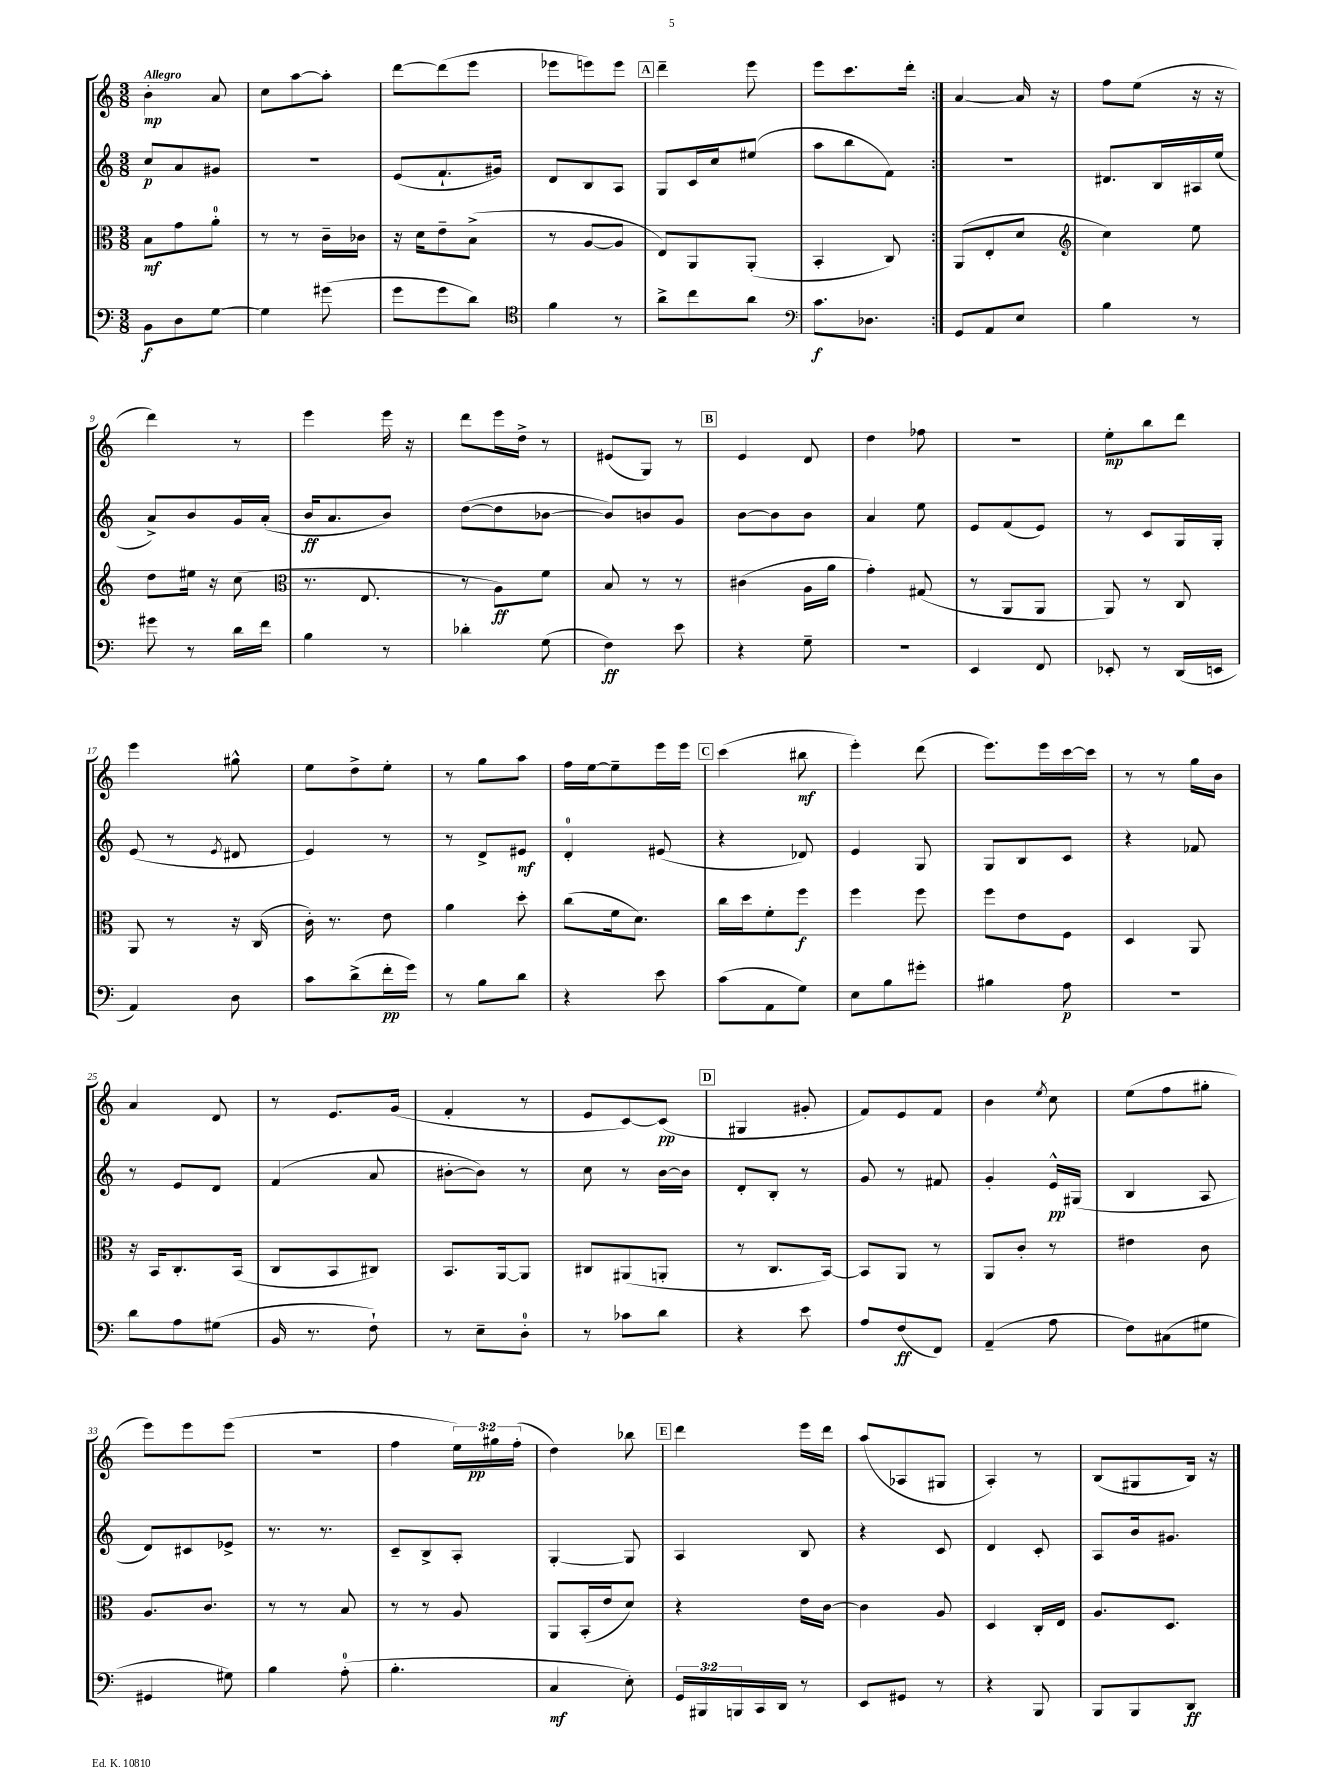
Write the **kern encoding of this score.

**kern	**dynam	**kern	**dynam	**kern	**dynam	**kern	**dynam
*part4	*part4	*part3	*part3	*part2	*part2	*part1	*part1
*staff4	*staff4	*staff3	*staff3	*staff2	*staff2	*staff1	*staff1
*clefF4	*	*clefC3	*	*clefG2	*	*clefG2	*
*k[]	*	*k[]	*	*k[]	*	*k[]	*
*M3/8	*	*M3/8	*	*M3/8	*	*M3/8	*
=1	=1	=1	=1	=1	=1	=1	=1
!	!	!	!	!	!	!LO:TX:a:B:t=Allegro	!
8BB\L	f	8B\L	mf	8cc/L	p	4b'\	mp
8D\	.	8g\	.	8a/	.	.	.
[8G\J	.	8a'\J	.	8g#X/J	.	8a/	.
=2	=2	=2	=2	=2	=2	=2	=2
4G\]	.	8r	.	4.r	.	8cc\L	.
.	.	8r	.	.	.	[8aa\	.
(8g#X\	.	16c~\LL	.	.	.	8aa'\J]	.
.	.	16c-X\JJ	.	.	.	.	.
=3	=3	=3	=3	=3	=3	=3	=3
8g\L	.	16r	.	(8e/L	.	[8ddd\L	.
.	.	16d\KL	.	.	.	.	.
8g\	.	8e~\	.	8.f`/	.	(8ddd\]	.
8d\J)	.	(8B^\J	.	.	.	8eee\J	.
.	.	.	.	16g#X/Jk)	.	.	.
=4	=4	=4	=4	=4	=4	=4	=4
*clefC4	*	*	*	*	*	*	*
4f\	.	8r	.	8d/L	.	8eee-X\L	.
.	.	[8A/L	.	8B/	.	8eeen\)	.
8r	.	8A/J]	.	8A/J	.	8eee\J	.
!!LO:REH:place=s1:t=A
=5	=5	=5	=5	=5	=5	=5	=5
8a^\L	.	8E/L)	.	8G/L	.	4ddd~\	.
8cc\	.	8AA/	.	16c/L	.	.	.
.	.	.	.	16cc/J	.	.	.
8a\J	.	(8AA'/J	.	(8ee#X/J	.	8eee\	.
=6	=6	=6	=6	=6	=6	=6	=6
*clefF4	*	*	*	*	*	*	*
8.c\L	f	4BB'/	.	8aa\L	.	8eee\L	.
.	.	.	.	8bb\	.	8.ccc\	.
8.D-X\J	.	.	.	.	.	.	.
.	.	8C/)	.	8f\J)	.	.	.
.	.	.	.	.	.	16ddd'\Jk	.
=7:|!	=7:|!	=7:|!	=7:|!	=7:|!	=7:|!	=7:|!	=7:|!
8GG/L	.	(8AA/L	.	4.r	.	[4a/	.
8AA/	.	8E'/	.	.	.	.	.
8E/J	.	8d/J	.	.	.	16a/]	.
.	.	.	.	.	.	16r	.
=8	=8	=8	=8	=8	=8	=8	=8
*	*	*clefG2	*	*	*	*	*
4B\	.	4cc\)	.	8.d#X/L	.	8ff\L	.
.	.	.	.	.	.	(8ee\J	.
.	.	.	.	16B/L	.	.	.
8r	.	8ee\	.	16A#X/	.	16r	.
.	.	.	.	(16ee/JJ	.	16r	.
!!LO:LB:g=z
=9	=9	=9	=9	=9	=9	=9	=9
8g#X\	.	8dd\L	.	8a^/L)	.	4ddd\)	.
8r	.	16ee#X\Jk	.	8b/	.	.	.
.	.	16r	.	.	.	.	.
16d\LL	.	(8cc\	.	16g/L	.	8r	.
16f\JJ	.	.	.	(16a'/JJ	.	.	.
=10	=10	=10	=10	=10	=10	=10	=10
*	*	*clefC3	*	*	*	*	*
4B\	.	8.r	.	16b/KL	ff	4eee\	.
.	.	.	.	8.a/	.	.	.
.	.	8.E/	.	.	.	.	.
8r	.	.	.	8b/J)	.	16eee\	.
.	.	.	.	.	.	16r	.
=11	=11	=11	=11	=11	=11	=11	=11
4d-X'\	.	8r	.	([8dd\L	.	8ddd\L	.
.	.	8A\L)	ff	8dd\]	.	16eee\L	.
.	.	.	.	.	.	16dd^\JJ	.
(8G\	.	8f\J	.	[8b-X\J	.	8r	.
=12	=12	=12	=12	=12	=12	=12	=12
4F\)	ff	8B/	.	8b-/L])	.	(8e#X/L	.
.	.	8r	.	8bn/	.	8G/J)	.
8e\	.	8r	.	8g/J	.	8r	.
!!LO:REH:place=s1:t=B
=13	=13	=13	=13	=13	=13	=13	=13
4r	.	(4c#X\	.	[8b\L	.	4e/	.
.	.	.	.	8b\]	.	.	.
8G~\	.	16A\LL	.	8b\J	.	8d/	.
.	.	16a\JJ	.	.	.	.	.
=14	=14	=14	=14	=14	=14	=14	=14
4.r	.	4g'\)	.	4a/	.	4dd\	.
.	.	(8G#X/	.	8ee\	.	8ff-X\	.
=15	=15	=15	=15	=15	=15	=15	=15
4EE/	.	8r	.	8e/L	.	4.r	.
.	.	8AA/L	.	(8f/	.	.	.
8FF/	.	8AA/J	.	8e/J)	.	.	.
=16	=16	=16	=16	=16	=16	=16	=16
8EE-X'/	.	8AA/)	.	8r	.	8ee'\L	mp
8r	.	8r	.	8c/L	.	8bb\	.
(16DD/LL	.	8C/	.	16G/L	.	8ddd\J	.
16EEn/JJ	.	.	.	16G'/JJ	.	.	.
!!LO:LB:g=z
=17	=17	=17	=17	=17	=17	=17	=17
4AA/)	.	8AA/	.	(8e/	.	4eee\	.
.	.	8r	.	8r	.	.	.
.	.	.	.	8qe/	.	.	.
8D\	.	16r	.	8d#X/	.	8gg#X^^\	.
.	.	(16C/	.	.	.	.	.
=18	=18	=18	=18	=18	=18	=18	=18
8c\L	.	16c'\)	.	4e/)	.	8ee\L	.
.	.	8.r	.	.	.	.	.
(8d^\	.	.	.	.	.	8dd^\	.
16f'\L	pp	8e\	.	8r	.	8ee'\J	.
16g\JJ)	.	.	.	.	.	.	.
=19	=19	=19	=19	=19	=19	=19	=19
8r	.	4a\	.	8r	.	8r	.
8B\L	.	.	.	8d^/L	.	8gg\L	.
8d\J	.	8dd'\	.	8e#X/J	mf	8aa\J	.
=20	=20	=20	=20	=20	=20	=20	=20
4r	.	(8cc\L	.	4d'/	.	16ff\LL	.
.	.	.	.	.	.	[16ee\J	.
.	.	16f\k	.	.	.	8ee~\]	.
.	.	8.d\J)	.	.	.	.	.
8e\	.	.	.	(8e#X/	.	16eee\L	.
.	.	.	.	.	.	16eee\JJ	.
!!LO:REH:place=s1:t=C
=21	=21	=21	=21	=21	=21	=21	=21
(8c\L	.	16cc\LL	.	4r	.	(4ccc\	.
.	.	16dd\J	.	.	.	.	.
8AA\	.	8f'\	.	.	.	.	.
8G\J)	.	8ff\J	f	8d-X/)	.	8bb#X\	mf
=22	=22	=22	=22	=22	=22	=22	=22
8E\L	.	4ff\	.	4e/	.	4eee'\)	.
8B\	.	.	.	.	.	.	.
8g#X'\J	.	8ff\	.	8G/	.	(8ddd\	.
=23	=23	=23	=23	=23	=23	=23	=23
4B#X\	.	8ff\L	.	8G/L	.	8.eee\L)	.
.	.	8e\	.	8B/	.	.	.
.	.	.	.	.	.	16eee\L	.
8A\	p	8F\J	.	8c/J	.	[16ccc\	.
.	.	.	.	.	.	16ccc\JJ]	.
=24	=24	=24	=24	=24	=24	=24	=24
4.r	.	4D/	.	4r	.	8r	.
.	.	.	.	.	.	8r	.
.	.	8AA/	.	8f-X/	.	16gg\LL	.
.	.	.	.	.	.	16b\JJ	.
!!LO:LB:g=z
=25	=25	=25	=25	=25	=25	=25	=25
8d\L	.	16r	.	8r	.	4a/	.
.	.	16BB/KL	.	.	.	.	.
8A\	.	8.C'/	.	8e/L	.	.	.
(8G#X\J	.	.	.	8d/J	.	8d/	.
.	.	(16BB/Jk	.	.	.	.	.
=26	=26	=26	=26	=26	=26	=26	=26
16BB/	.	8C/L	.	(4f/	.	8r	.
8.r	.	.	.	.	.	.	.
.	.	8BB/	.	.	.	8.e/L	.
8F`\)	.	8C#X/J)	.	8a/	.	.	.
.	.	.	.	.	.	(16g/Jk	.
=27	=27	=27	=27	=27	=27	=27	=27
8r	.	8.BB/L	.	[8b#X'\L	.	4f'/	.
8E~\L	.	.	.	8b#\J])	.	.	.
.	.	[16AA/k	.	.	.	.	.
8D'\J	.	8AA/J]	.	8r	.	8r	.
=28	=28	=28	=28	=28	=28	=28	=28
8r	.	8C#X/L	.	8cc\	.	8e/L	.
8c-X\L	.	(8AA#X/	.	8r	.	[8c/)	.
8d\J	.	8AAn'/J	.	[16b\LL	.	(8c/J]	pp
.	.	.	.	16b\JJ]	.	.	.
!!LO:REH:place=s1:t=D
=29	=29	=29	=29	=29	=29	=29	=29
4r	.	8r	.	8d'/L	.	4G#X/	.
.	.	8.C/L	.	8B'/J	.	.	.
8e\	.	.	.	8r	.	8g#X'/	.
.	.	[16BB/Jk)	.	.	.	.	.
=30	=30	=30	=30	=30	=30	=30	=30
8A/L	.	8BB/L]	.	8g/	.	8f/L)	.
(8F/	ff	8AA/J	.	8r	.	8e/	.
8FF/J)	.	8r	.	8f#X/	.	8f/J	.
=31	=31	=31	=31	=31	=31	=31	=31
(4AA~/	.	8AA/L	.	4g'/	.	4b\	.
.	.	8c'/J	.	.	.	.	.
.	.	.	.	.	.	8qee/	.
8A\	.	8r	.	16e^^/LL	pp	8cc\	.
.	.	.	.	(16G#X/JJ	.	.	.
=32	=32	=32	=32	=32	=32	=32	=32
8F\L)	.	4e#X\	.	4B/	.	(8ee\L	.
(8C#X\	.	.	.	.	.	8ff\	.
8G#X\J	.	8c\	.	8A/	.	8gg#X'\J	.
!!LO:LB:g=z
=33	=33	=33	=33	=33	=33	=33	=33
4GG#X/	.	8.A/L	.	8d/L)	.	8eee\L)	.
.	.	.	.	8c#X/	.	8eee\	.
.	.	8.c/J	.	.	.	.	.
8G#X\)	.	.	.	8e-X^/J	.	(8eee\J	.
=34	=34	=34	=34	=34	=34	=34	=34
4B\	.	8r	.	8.r	.	4.r	.
.	.	8r	.	.	.	.	.
.	.	.	.	8.r	.	.	.
(8A'\	.	8B/	.	.	.	.	.
=35	=35	=35	=35	=35	=35	=35	=35
4.B'\	.	8r	.	8c~/L	.	4ff\	.
.	.	8r	.	8B^/	.	.	.
.	.	8A/	.	8A'/J	.	24ee\LL)	.
.	.	.	.	.	.	24gg#X\	pp
.	.	.	.	.	.	(24ff'\JJ	.
=36	=36	=36	=36	=36	=36	=36	=36
4C/	mf	8AA/L	.	[4G'/	.	4dd\)	.
.	.	(16BB'/L	.	.	.	.	.
.	.	16e/J	.	.	.	.	.
8E'\)	.	8d/J)	.	8G/]	.	8bb-X\	.
!!LO:REH:place=s1:t=E
=37	=37	=37	=37	=37	=37	=37	=37
24GG/LL	.	4r	.	4A/	.	4ddd\	.
24BBB#X/	.	.	.	.	.	.	.
24BBBn/	.	.	.	.	.	.	.
16CC/	.	.	.	.	.	.	.
16DD/JJ	.	.	.	.	.	.	.
8r	.	16e\LL	.	8B/	.	16eee\LL	.
.	.	[16c\JJ	.	.	.	16ddd\JJ	.
=38	=38	=38	=38	=38	=38	=38	=38
8EE/L	.	4c\]	.	4r	.	(8aa/L	.
8GG#X/J	.	.	.	.	.	8A-X/	.
8r	.	8A/	.	8c/	.	8G#X/J	.
=39	=39	=39	=39	=39	=39	=39	=39
4r	.	4D/	.	4d/	.	4A'/)	.
8BBB/	.	16C'/LL	.	8c'/	.	8r	.
.	.	16E/JJ	.	.	.	.	.
=40	=40	=40	=40	=40	=40	=40	=40
8BBB/L	.	8.A/L	.	8A/L	.	(8B/L	.
8BBB/	.	.	.	16b/k	.	8G#X/	.
.	.	8.D/J	.	8.g#X/J	.	.	.
8DD/J	ff	.	.	.	.	16B/Jk)	.
.	.	.	.	.	.	16r	.
==	==	==	==	==	==	==	==
*-	*-	*-	*-	*-	*-	*-	*-
